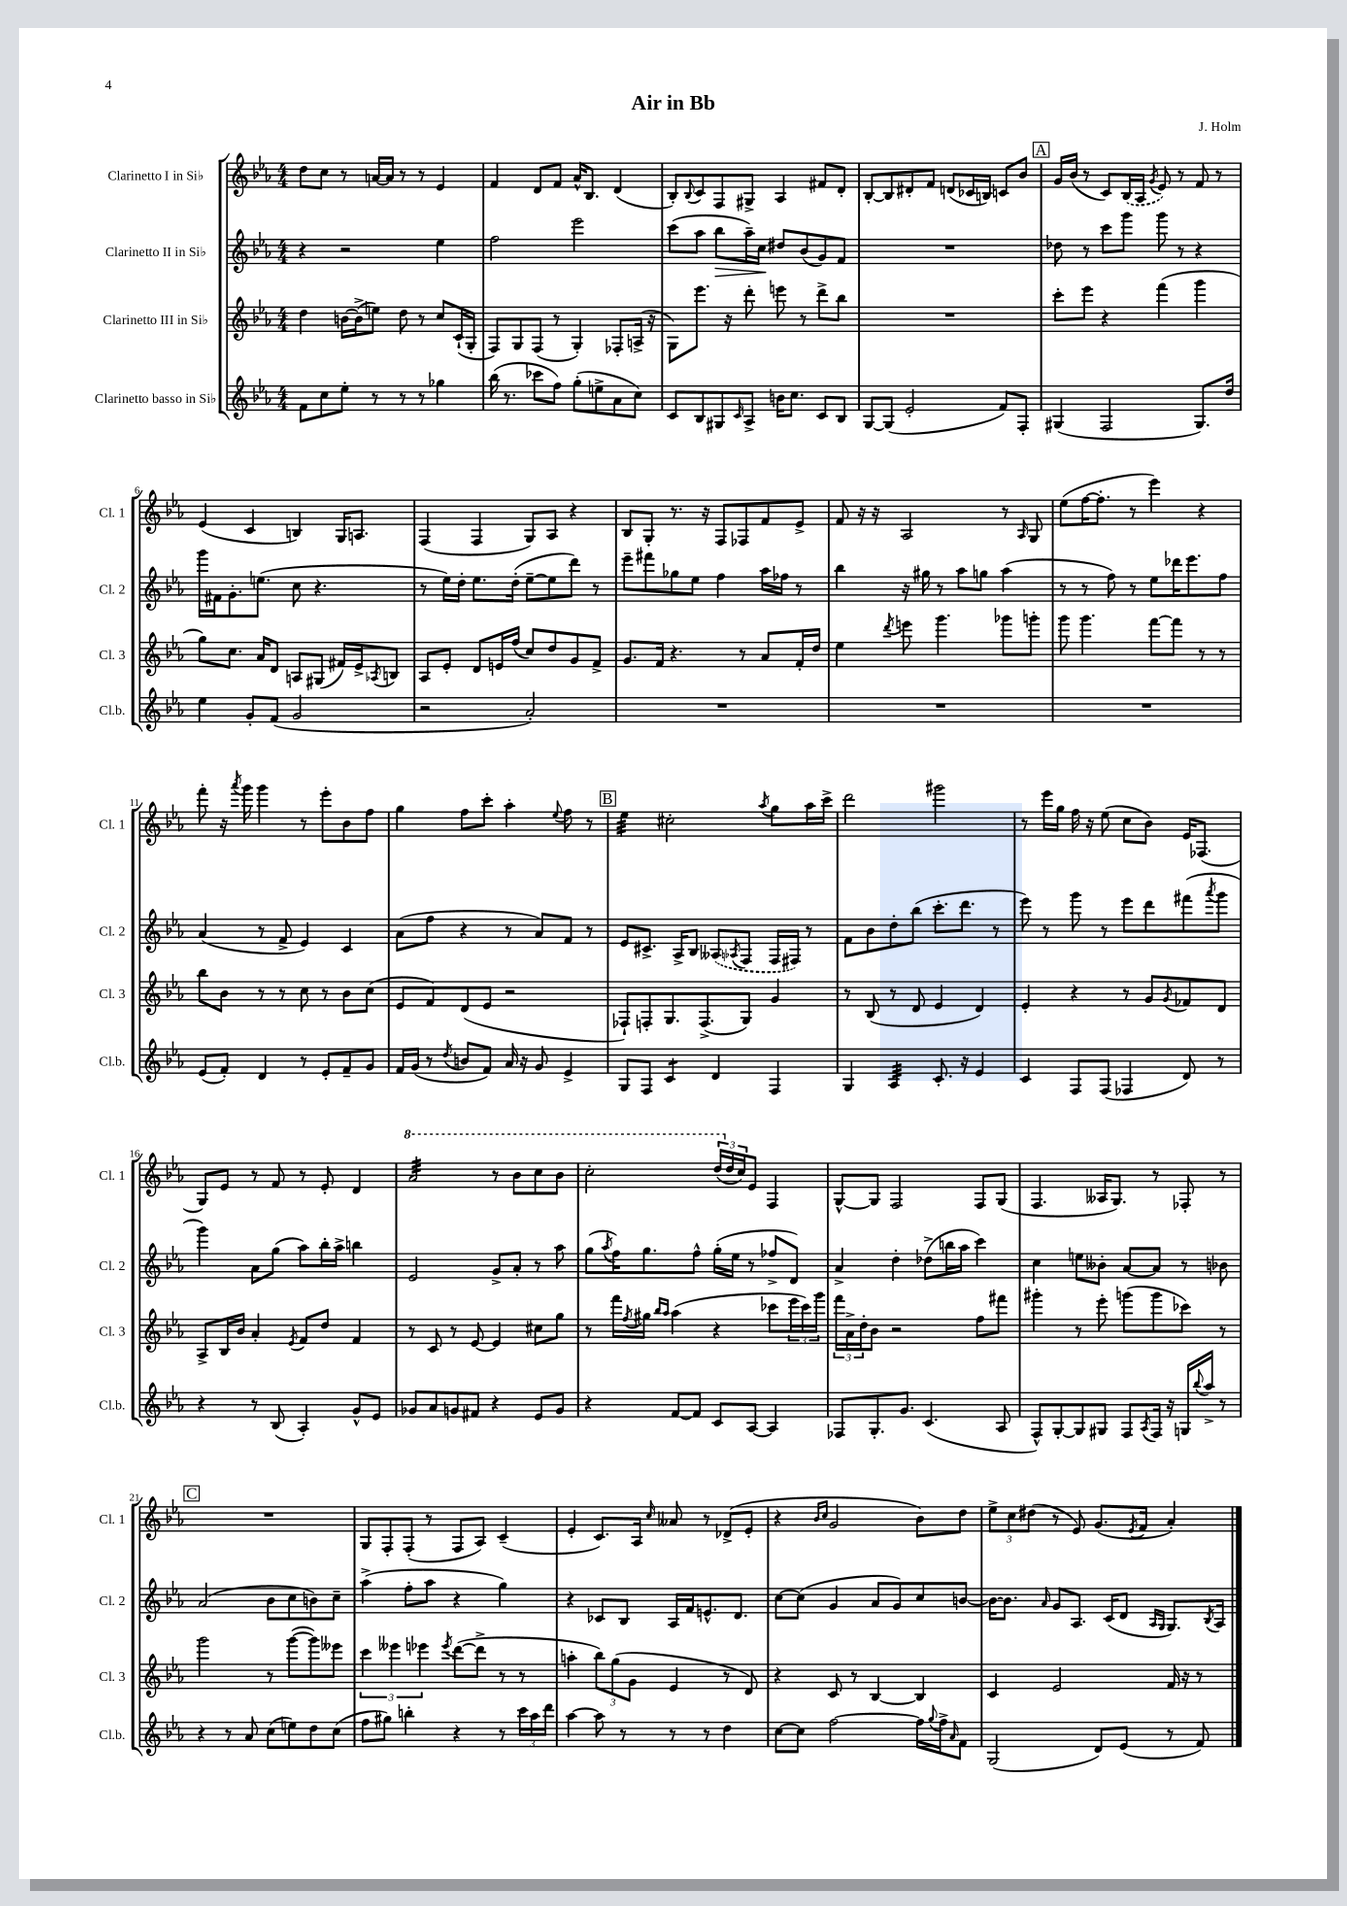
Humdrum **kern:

**kern	**kern	**kern	**kern
*staff4	*staff3	*staff2	*staff1
*clefG2	*clefG2	*clefG2	*clefG2
*k[b-e-a-]	*k[b-e-a-]	*k[b-e-a-]	*k[b-e-a-]
*M4/4	*M4/4	*M4/4	*M4/4
8f\L	4dd\	4r	8dd\L
8cc\	.	.	8cc\J
8ee-'\J	[16b\LL	2r	8r
.	(16b^\]J	.	.
8r	8ee\J)	.	[16a/LL
.	.	.	16a/]JJ
8r	8dd\	.	8r
8r	8r	.	8r
4gg-\	8cc/L	4ee-\	4e-/
.	(16c`/L	.	.
.	16G'/JJ	.	.
=	=	=	=
(16bb-\	8F/L)	2ff\	4f/
8.r	.	.	.
.	8G/	.	.
8ccc-\L	(8F/J	.	8d/L
8ff\J)	8r	.	8f/J
(8gg'\L	4G'/)	2eee-\	16a-^^/LK
.	.	.	8.B-/J
8ee^\	.	.	.
8a-\	8F-'/L	.	(4d/
8cc\J)	(16A^/Jk	.	.
.	16r	.	.
=	=	=	=
8c/L	8G\L)	(8ccc\L	8B-'/L)
.	.	.	8qqB-/
8B-/	8.eee-\J	8aa-\J	8c/
8G#/	.	8bb-\L	8F/
.	16r	.	.
16qqc/	.	.	.
8A-^/J	8ddd'\	16aa-~\L)	8G#^/J
.	.	16cc\JJ	.
16b\LK	8eee\	8dd#/L	4A-/
8.cc\J	.	.	.
.	8r	(8b-/	.
8c/L	8ddd^\L	8g/)	8f#/L
8B-/J	8bb-\J	8f/J	8d'/J
=	=	=	=
[8G/L	1r	1r	[8B-'/L
(8G/]J	.	.	8B-/]
2e-'/	.	.	8d#'/
.	.	.	8f/J
.	.	.	(8d/L
.	.	.	16c-/L
.	.	.	16B/JJ)
8f/L)	.	.	8c/L
8F'/J	.	.	8b-/J
=	=	=	=
(4G#/	8ccc'\L	8dd-\	16g/LL
.	.	.	(16b-/JJ
.	8eee-\J	8r	8r
2F/	4r	8ccc\L	8c/L)
.	.	8ggg\J	(16B-/L
.	.	.	16A-/JJ
.	.	.	8qg/
.	(4fff\	8ggg\	8e-/)
.	.	8r	8r
8.G#/L)	4ggg\	4r	8f/
.	.	.	8r
16dd/Jk	.	.	.
=	=	=	=
4ee-\	8gg\L)	16ggg\LL	(4e-/
.	.	16f#\J	.
.	8.cc\J	8.g'\	.
8g'/L	.	.	4c/
.	16a-/LK	(8.ee\J	.
(8f/J	8d/J	.	.
2g/	8A/L	8cc\	4B/)
.	(8G#/J	4.r	.
.	16f#/LL)	.	16G/LK
.	16e-^/J	.	8.A/J
.	8qA-/	.	.
.	8B/J	.	.
=	=	=	=
2r	8A-/L	8r	(4F/
.	8e-'/J	16ee-\LL)	.
.	.	16dd'\JJ	.
.	8d/L	8.ee-\L	4F/
.	16e/L	.	.
.	(16ff/JJ	(16dd'\Jk	.
2a-'/)	8cc/L)	[8ee-~\L	8G/L)
.	8dd/	8ee-\]	8A-/J
.	8g/	8ddd\J)	4r
.	8f^/J	8r	.
=	=	=	=
1r	8.g/L	8eee-~\L	8B-/L
.	.	8fff#\	8G'/J
.	16f/Jk	.	.
.	4.r	8gg-\	8.r
.	.	8ee-\J	.
.	.	.	16r
.	.	4ff\	8F/L
.	8r	.	8F-/
.	8a-/L	16aa-\LL	8f/
.	.	16ff-\JJ	.
.	16f'/L	8r	8e-^/J
.	16dd/JJ	.	.
=	=	=	=
1r	4ee-\	4bb-\	8f/
.	.	.	16r
.	.	.	16r
.	8qddd/	.	.
.	8eee\	16r	2A-/
.	.	16gg#\	.
.	4.ggg\	8r	.
.	.	8aa-\L	.
.	.	8gg\J	.
.	8ggg-\L	(4aa-\	8r
.	.	.	16qqA-/
.	8ggg'\J	.	8G/
=	=	=	=
1r	8ggg\	8r	(8ee-\L
.	4.ggg\	8r	[16ff\K
.	.	.	8.ff'\]J
.	.	8ff\)	.
.	.	8r	8r
.	[8fff\L	8ee-\L	4eee-\)
.	8fff\]J	16ddd-\K	.
.	.	8.eee-\	.
.	8r	.	4r
.	8r	8ff\J	.
=	=	=	=
(8e-/L	8bb-\L	(4a-/	8fff'\
8f'/J)	8b-\J	.	16r
.	.	.	8qaaa-/
.	.	.	16ggg\
4d/	8r	8r	4ggg\
.	8r	8f^/	.
8r	8cc\	4e-/)	8r
8e-'/L	8r	.	8eee-'\L
8f~/	8b-\L	4c/	8b-\
8g/J	(8cc\J	.	8ff\J
=	=	=	=
16f/LL	8e-/L	(8a-\L	4gg\
(16g/JJ	.	.	.
8r	8f/)	8ff\J	.
8qdd/	.	.	.
8b/L	(8d/	4r	8ff\L
8f/J)	8e-/J	.	8ccc'\J
16a-/	2r	8r	4aa-'\
16r	.	.	.
8g/	.	8a-/L)	.
.	.	.	8qqee-/
4e-^/	.	8f/J	8ff\
.	.	8r	8r
=	=	=	=
8G/L	8F-`/L)	8e-/L	4ee-\
8F/J	8F'/	8.c#^/J	.
4c/	8.G/	.	2cc#'\
.	.	16A-^/LK	.
.	.	8B-/J	.
.	(8.F^/	.	.
4d/	.	(8A--/L	.
.	.	8qA-/	.
.	8G/J)	8F/J	.
.	.	.	8qaa-/
4F/	4g/	16F/LL	8gg\L
.	.	16F#/JJ)	.
.	.	8r	16aa-\L
.	.	.	16ccc^\JJ
=	=	=	=
4G/	8r	8f\L	2ddd\
.	(8B-/	8b-\	.
4A-/	8r	8dd'\	.
.	8d/	(8bb-\J	.
8.c'/	4e-/	8.ccc'\L	2ggg#\
16r	.	8.ddd\J	.
4e-/	4d/)	.	.
.	.	8r	.
=	=	=	=
4c/	4e-'/	8eee-\)	8r
.	.	8r	16eee-\LL
.	.	.	16gg\JJ
8F/L	4r	8ggg\	16ff\
.	.	.	16r
(8F/J	.	8r	(8ee-\
4F-/	8r	8eee-\L	8cc\L
.	8g/L	8ddd\	8b-\J)
.	8qg/	.	.
8d/)	8f-/	(8fff#\	16e-/LK
.	.	.	(8.F-/J
.	.	8qaaa-/	.
8r	8d/J	8ggg\J	.
=	=	=	=
4r	8A-^/L	4ggg\)	8G/L)
.	16B-/L	.	8e-/J
.	16b-/JJ	.	.
8r	4a-'/	8a-\L	8r
(8B-/	.	(8gg\J	8f/
.	8qe-/	.	.
4A-'/)	8f/L	8aa-\L)	8r
.	8dd/J	16bb-'\L	8e-'/
.	.	16aa-^\JJ	.
8g^^/L	4f/	4bb\	4d/
8e-/J	.	.	.
=	=	=	=
8g-/L	8r	2e-/	2aa-/
8a-/	8c/	.	.
8g/	8r	.	.
8f#/J	[8e-/	.	.
4r	4e-/]	8g^/L	8r
.	.	8a-'/J	8bb-\L
8e-/L	8cc#\L	8r	8ccc\
8g/J	8gg\J	8aa-\	8bb-\J
=	=	=	=
4r	8r	(8gg\L	2ccc'\
.	.	8qaa-/	.
.	16fff\LL	16ff\K)	.
.	8qff/	.	.
.	16gg#\JJ	8.gg\	.
.	16qqbb-/LL	.	.
.	16qqaa-/JJ	.	.
[8f/L	(4aa-\	.	.
8f/]J	.	8ff^^\J	.
8c/L	4r	(16gg'\LL	(24ddd/LL
.	.	.	24dd/
.	.	16ee-\JJ	.
.	.	.	24cc/J)
[8A-/J	.	8r	8e-/J
4A-/]	8ccc-\L	8ff-^/L	4F/
.	24eee-\L	8d/J)	.
.	24ccc-\)	.	.
.	24ggg\JJ	.	.
=	=	=	=
8F-/L	24fff\LL	4a-^/	[8G^^/L
.	24a-^\	.	.
.	24dd'\J	.	.
8.G'/	8b-\J	.	8G/]J
.	2r	4dd'\	2F/
8.g/J	.	.	.
(4.c/	.	(8dd-^\L	.
.	.	16bb\L	.
.	.	16aa-\JJ	.
.	8ff\L	4ccc\)	8F/L
8A-/	8fff#\J	.	(8G/J
=	=	=	=
8F^^/L)	4ggg#'\	4cc\	4.F/
[8G'/	.	.	.
8G/]	8r	8ee\L	.
8G#/J	8eee-'\	8b--'\J	16A--/LK
.	.	.	8.G/J)
8F/L	(8ggg\L	[8a-/L	.
8qA-/	.	.	.
16F/Jk	8ggg\	8a-/]J	8r
16r	.	.	.
16G/LL	8ccc-\J)	8r	8F-'/
8qqbb-/	.	.	.
16aa-^/JJ	.	.	.
8r	8r	8b-\	8r
=	=	=	=
4r	2ggg\	(2a-/	1r
8r	.	.	.
8a-/	.	.	.
(8cc\L	8r	8b-\L	.
8ee\)	([8ggg\L	8cc\	.
8dd\	8ggg\])	8b\)	.
(8cc\J	8eee--\J	8cc~\J	.
=	=	=	=
8ff\L	6ccc\	(4aa-^\	8G/L
8gg#\J)	.	.	8F'/
.	6eee--\	.	.
4bb'\	.	8ff'\L	(8F'/J
.	6eee-\	.	.
.	.	8aa-\J	8r
.	8qeee-/	.	.
4r	([8ddd\L	4r	8F/L
.	8ddd^\]J	.	8A-/J)
8r	8r	4gg\)	(4c~/
24ccc\LL	8r	.	.
24aa-\	.	.	.
24ddd\JJ	.	.	.
=	=	=	=
[4aa-\	4aa'\	4r	4e-'/
8aa-\]	12bb-\L)	8c-/L	8.c/L)
.	(12gg\	.	.
8r	.	8B-/J	.
.	12g\J	.	.
.	.	.	16A-/Jk
.	.	.	16qqcc/
8r	4e-/	16A-/LL	8a--/
.	.	16f/J	.
8r	.	8.e^^/	8r
4dd\	8r	.	(8d-^/L
.	.	8.d/J	.
.	8d/)	.	8e-'/J
=	=	=	=
[8cc\L	4r	[8cc\L	4r
8cc\]J	.	(8cc\]J	.
.	.	.	16qqb-/LL
.	.	.	16qqcc/JJ
[2ff\	8c/	4g/	2g/
.	8r	.	.
.	[4B-/	8a-/L	.
.	.	8g/)	.
16ff\]LL	4B-/]	8cc/	8b-\L)
8qqgg/	.	.	.
16ff^\J	.	.	.
16qqa-/	.	.	.
8f\J	.	[8b/J	8dd\J
=	=	=	=
(2G/	4c/	16b\_LK	12ee-^\L
.	.	8.b\]J	.
.	.	.	12cc\
.	.	.	(12dd#\J
.	.	16qqa-/	.
.	2e-/	8g/L	8r
.	.	8.A-/J	8e-/)
8d/L)	.	.	(8.g/L
.	.	(16c/LK	.
(8e-/J	.	8d/J	.
.	.	.	8qe-/
.	.	.	16f/Jk
.	.	16qqA-/LL	.
.	.	16qqG/JJ	.
8r	16f/	8.G/L)	4a-'/)
.	16r	.	.
8f/)	8r	.	.
.	.	8qB-/	.
.	.	16A-/Jk	.
==	==	==	==
*-	*-	*-	*-
